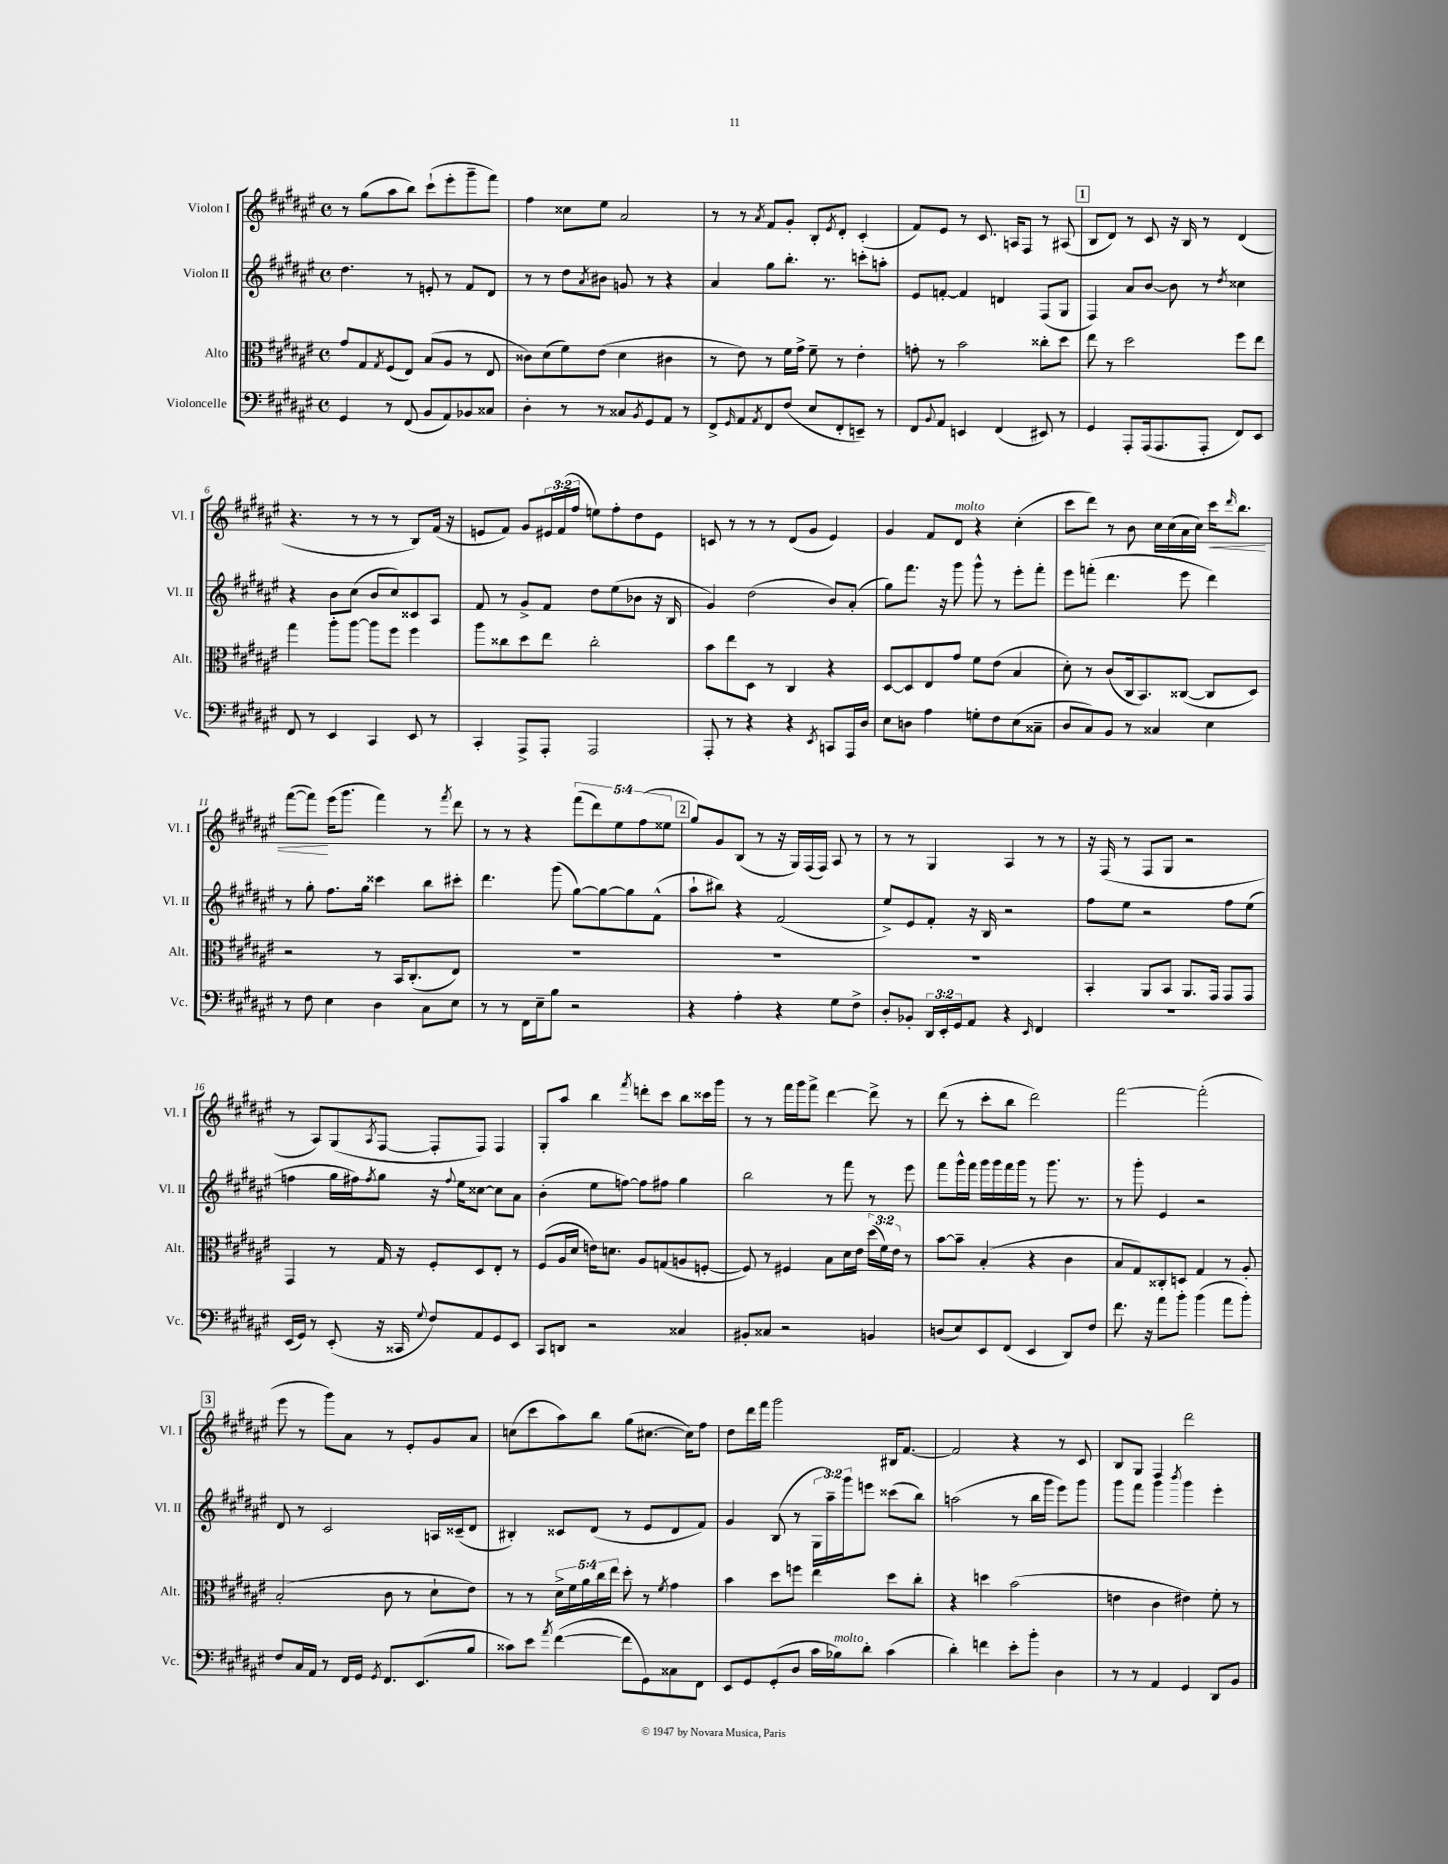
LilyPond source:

<<
\new StaffGroup <<
\new Staff = "s0" \with { instrumentName = "Violon I" shortInstrumentName = "Vl. I" } {
    \clef treble \key fis \major \defaultTimeSignature \time 4/4 \override Staff.TupletNumber.text = #tuplet-number::calc-fraction-text
    r8 gis''8( ais''8 b''8) cis'''8-!( eis'''8-. gis'''8-- fis'''8) |
    fis''4 cisis''8 eis''8 ais'2 |
    r8 r8 \acciaccatura { ais'8 } fis'8 gis'8-. b8-. \acciaccatura { eis'8 } dis'8-. cis'4-.( |
    fis'8) eis'8 r8 cis'8. a16 fis8 r8 ais8( |
    \mark \markup { \box "1" } b8 dis'8) r8 cis'8 r16 b16 r8 dis'4( |
    r4. r8 r8 r8 b8) fis'16( r16 |
    e'8 fis'8) gis'8 \tuplet 3/2 { eis'16 fis'16( fis''16 } e''8) fis''8-. dis''8 eis'8 |
    c'8 r8 r8 r8 dis'8( gis'8 eis'4) |
    gis'4 fis'8 dis'8^\markup { \italic "molto" } r4 cis''4-.( |
    cis'''8 dis'''8) r8 b'8 cis''16 cis''16( ais'16 cis''16) cis'''16\< \grace { dis'''16 } b''8. |
    fis'''8~( fis'''8\!) eis'''16( gis'''8. fis'''4) r8 \acciaccatura { fis'''8 } dis'''8 |
    r8 r8 r4 \tuplet 5/4 { fis'''8( dis'''8) eis''8 fis''8( eisis''8 } |
    \mark \markup { \box "2" } gis''8) gis'8 b8( r8 r16 gis16) fis16( fis16) ais8 r8 |
    r8 r8 gis4 ais4 r8 r8 |
    r16 fis16( r8 fis8 gis8 r2 |
    r8 ais8) gis8( \acciaccatura { ais8 } fis8~ fis8-. fis8) fis4 |
    gis8-. ais''8 b''4 \acciaccatura { fis'''8 } d'''8-. cis'''8 b''8 cisis'''16 gis'''16 |
    r8 r8 fis'''16 gis'''16 fis'''8-> dis'''4~ dis'''8-> r8 |
    dis'''8( r8 cis'''8-. b''8 dis'''2) |
    fis'''2~ fis'''2-.( |
    \mark \markup { \box "3" } eis'''8 r8 gis'''8) ais'8 r8 eis'8-. gis'8 ais'8 |
    c''8( cis'''8 ais''8) b''8 gis''8( cis''8.~ cis''16) fis''8 |
    dis''8 dis'''16 fis'''16 gis'''2 bis16 fis'8.~ |
    fis'2 r4 r8 cis'8 |
    b8 gis8 fis4 dis'''2 \bar "|." |
}
\new Staff = "s1" \with { instrumentName = "Violon II" shortInstrumentName = "Vl. II" } {
    \clef treble \key fis \major \defaultTimeSignature \time 4/4 \override Staff.TupletNumber.text = #tuplet-number::calc-fraction-text
    dis''4. r8 e'8-. r8 fis'8 dis'8 |
    r8 r8 dis''8 \acciaccatura { ais'8 } bis'8 g'8 r8 r4 |
    ais'4 gis''8 b''8.-. r8. c'''8-. a''8-. |
    eis'8 f'8~-. f'4 d'4 fis8( gis8 |
    \mark \markup { \box "1" } fis4) ais'8 b'8~ b'8 r8 \acciaccatura { dis''8 } cisis''4 |
    r4 b'8 cis''8( b'8 cis''8) cisis'8 ais8 |
    fis'8 r8 gis'8-> fis'8 dis''8 eis''8( bes'8 r16 b16 |
    gis'4) dis''2( b'8) ais'8-.( |
    gis''8) fis'''8. r16 gis'''8 gis'''8-^ r8 eis'''8-. fis'''8-. |
    eis'''8 f'''8-.( dis'''4. eis'''8 dis'''4) |
    r8 gis''8-. fis''8. gis''16 cisis'''4 b''8 cis'''8-. |
    dis'''4. gis'''8( gis''8~) gis''8~ gis''8 fis'8-^( |
    \mark \markup { \box "2" } ais''8-! bis''8) r4 fis'2( |
    eis''8->) eis'8 fis'8-. r16 b16 r2 |
    fis''8 eis''8 r2 fis''8 eis''8( |
    f''4 gis''16 fis''16) \acciaccatura { fis''8 } gis''8 r16 \appoggiatura { fis''8 } eis''16 cisis''8~ cisis''8 ais'8 |
    b'4-.( eis''8 f''8~) f''8 fis''8 gis''4 |
    b''2 r8 fis'''8 r8 eis'''8 |
    fis'''8 gis'''16-^ fis'''16 gis'''16 gis'''16 fis'''16 gis'''16 r8 gis'''8. r8. |
    r8 gis'''8-. eis'4 r2 |
    \mark \markup { \box "3" } dis'8 r8 cis'2 a16 cisis'16--( dis'8 |
    bis4-.) cisis'8 dis'8( r8 eis'8 dis'8 fis'8) |
    gis'4 b8( r8 \tuplet 3/2 { gis16 ais''16--) gis'''16 } e'''8 cisis'''8( b''8) |
    a''2( r8 b''16 gis'''16 eis'''8) gis'''8 |
    gis'''8 fis'''8 gis'''4 \acciaccatura { b'''8 } gis'''4 eis'''4-. \bar "|." |
}
\new Staff = "s2" \with { instrumentName = "Alto" shortInstrumentName = "Alt." } {
    \clef alto \key fis \major \defaultTimeSignature \time 4/4 \override Staff.TupletNumber.text = #tuplet-number::calc-fraction-text
    gis'8 gis8 \acciaccatura { gis8 } fis8( eis8) b8( ais8 r8 eis8 |
    cisis'8) dis'8( fis'8) eis'8( dis'4 cis'4 |
    r8 eis'8) r8 fis'16 gis'16-> fis'8-- r8 eis'4-. |
    g'8-. r8 b'2 cisis''8-. dis''8 |
    \mark \markup { \box "1" } eis''8 r8 dis''2 fis''8 eis''8 |
    gis''4 ais''8-. ais''8~ ais''8 fis''8 fis''4 |
    ais''8 cisis''8 dis''8 eis''8 cisis''2-. |
    b'8 eis''8 dis8 r8 cis4 r4 |
    dis8~ dis8 eis8 gis'8 fis'8 eis'8( b4 |
    dis'8-.) r8 cis'8( cis16 b,8.) cisis8~( cisis8 dis8) |
    r2 r8 b,16 cis8.-.( eis8) |
    R1 |
    \mark \markup { \box "2" } R1 |
    R1 |
    b,4-. ais,8 b,8 ais,8. gis,16 gis,8 gis,8 |
    gis,4 r8 gis16 r16 fis8-. dis8 eis8-. r8 |
    fis8( ais16 dis'16 e'16) d'8. ais8 g8( a8 f8~-. |
    f8) r8 fis4 b8 dis'16 eis'16 \tuplet 3/2 { dis''16( fis'16) eis'16 } r8 |
    b'8~ b'8-- b4-.( r4 cis'4 |
    b8 gis8) cisis8-. d8 gis4 r8 ais8-. |
    \mark \markup { \box "3" } b2-.( cis'8 r8 dis'8-! eis'8) |
    r8 r8 \tuplet 5/4 { dis'16-> fis'16 ais'16 cis''16 eis''16 } dis''8-. r8 \acciaccatura { fis'8 } gis'4 |
    b'4 dis''8 f''8 eis''4 dis''8 cis''8-. |
    r4 d''4 b'2( |
    e'4 cis'4 eis'4) fis'8-. r8 \bar "|." |
}
\new Staff = "s3" \with { instrumentName = "Violoncelle" shortInstrumentName = "Vc." } {
    \clef bass \key fis \major \defaultTimeSignature \time 4/4 \override Staff.TupletNumber.text = #tuplet-number::calc-fraction-text
    gis,4 r8 fis,8( b,8 ais,8) bes,8 cisis8 |
    dis4-. r8 r8 cisis8 \acciaccatura { b,8 } gis,8 ais,8 r8 |
    fis,8-> \grace { gis,16 } ais,8 \acciaccatura { ais,8 } fis,8 fis8( eis8 fis,8-. e,8--) r8 |
    fis,8 \appoggiatura { b,8 } ais,8 e,4 fis,4( eis,8) r8 |
    \mark \markup { \box "1" } gis,4 ais,,8-. ais,,16( ais,,8. ais,,8-. fis,8) eis,8 |
    fis,8 r8 eis,4 cis,4 eis,8 r8 |
    cis,4-. ais,,8-> ais,,8-. ais,,2 |
    ais,,8-. r8 r4 r4 \acciaccatura { eis,8 } c,8 ais,,16 dis16 |
    eis8 d8 ais4 g8-. fis8 eis8( cisis8-- |
    dis8 cis8) b,8 r8 cisis4 eis4 |
    r8 fis8 eis4 dis4 cis8 eis8 |
    r8 r8 fis,16 eis16-- b8 r2 |
    \mark \markup { \box "2" } r4 ais4-. r4 gis8 fis8-> |
    dis8-. bes,8-. \tuplet 3/2 { dis,16 eis,16-. gis,16 } ais,8 r4 \grace { eis,16 } fis,4 |
    R1 |
    eis,16( gis,16) r8 eis,8-.( r16 cisis,16 \appoggiatura { gis8 } fis8) ais,8 gis,8 eis,8 |
    cis,8 d,8 r2 cisis4 |
    bis,8-. cisis8 r2 b,4 |
    d8( eis8) eis,8 fis,8( eis,4 dis,8) fis8 |
    fis'8. r16 ais'8 b'8-. b'4( ais'8 b'8-.) |
    \mark \markup { \box "3" } fis8 cis16 ais,16 r8 fis,16 gis,16 \acciaccatura { gis,8 } fis,8. eis,8.( b8 |
    cisis'8) eis'8 \acciaccatura { ais'8 } fis'4~( fis'8 gis,8) cisis8 fis,8 |
    eis,8 gis,8 gis,8-.( dis8 cis'16 bes16^\markup { \italic "molto" }) dis'8-. cis'4( |
    dis'4-.) f'4 eis'8-. b'8-. dis4 |
    r8 r8 ais,4 gis,4 dis,8 b,8 \bar "|." |
}
>>
>>
